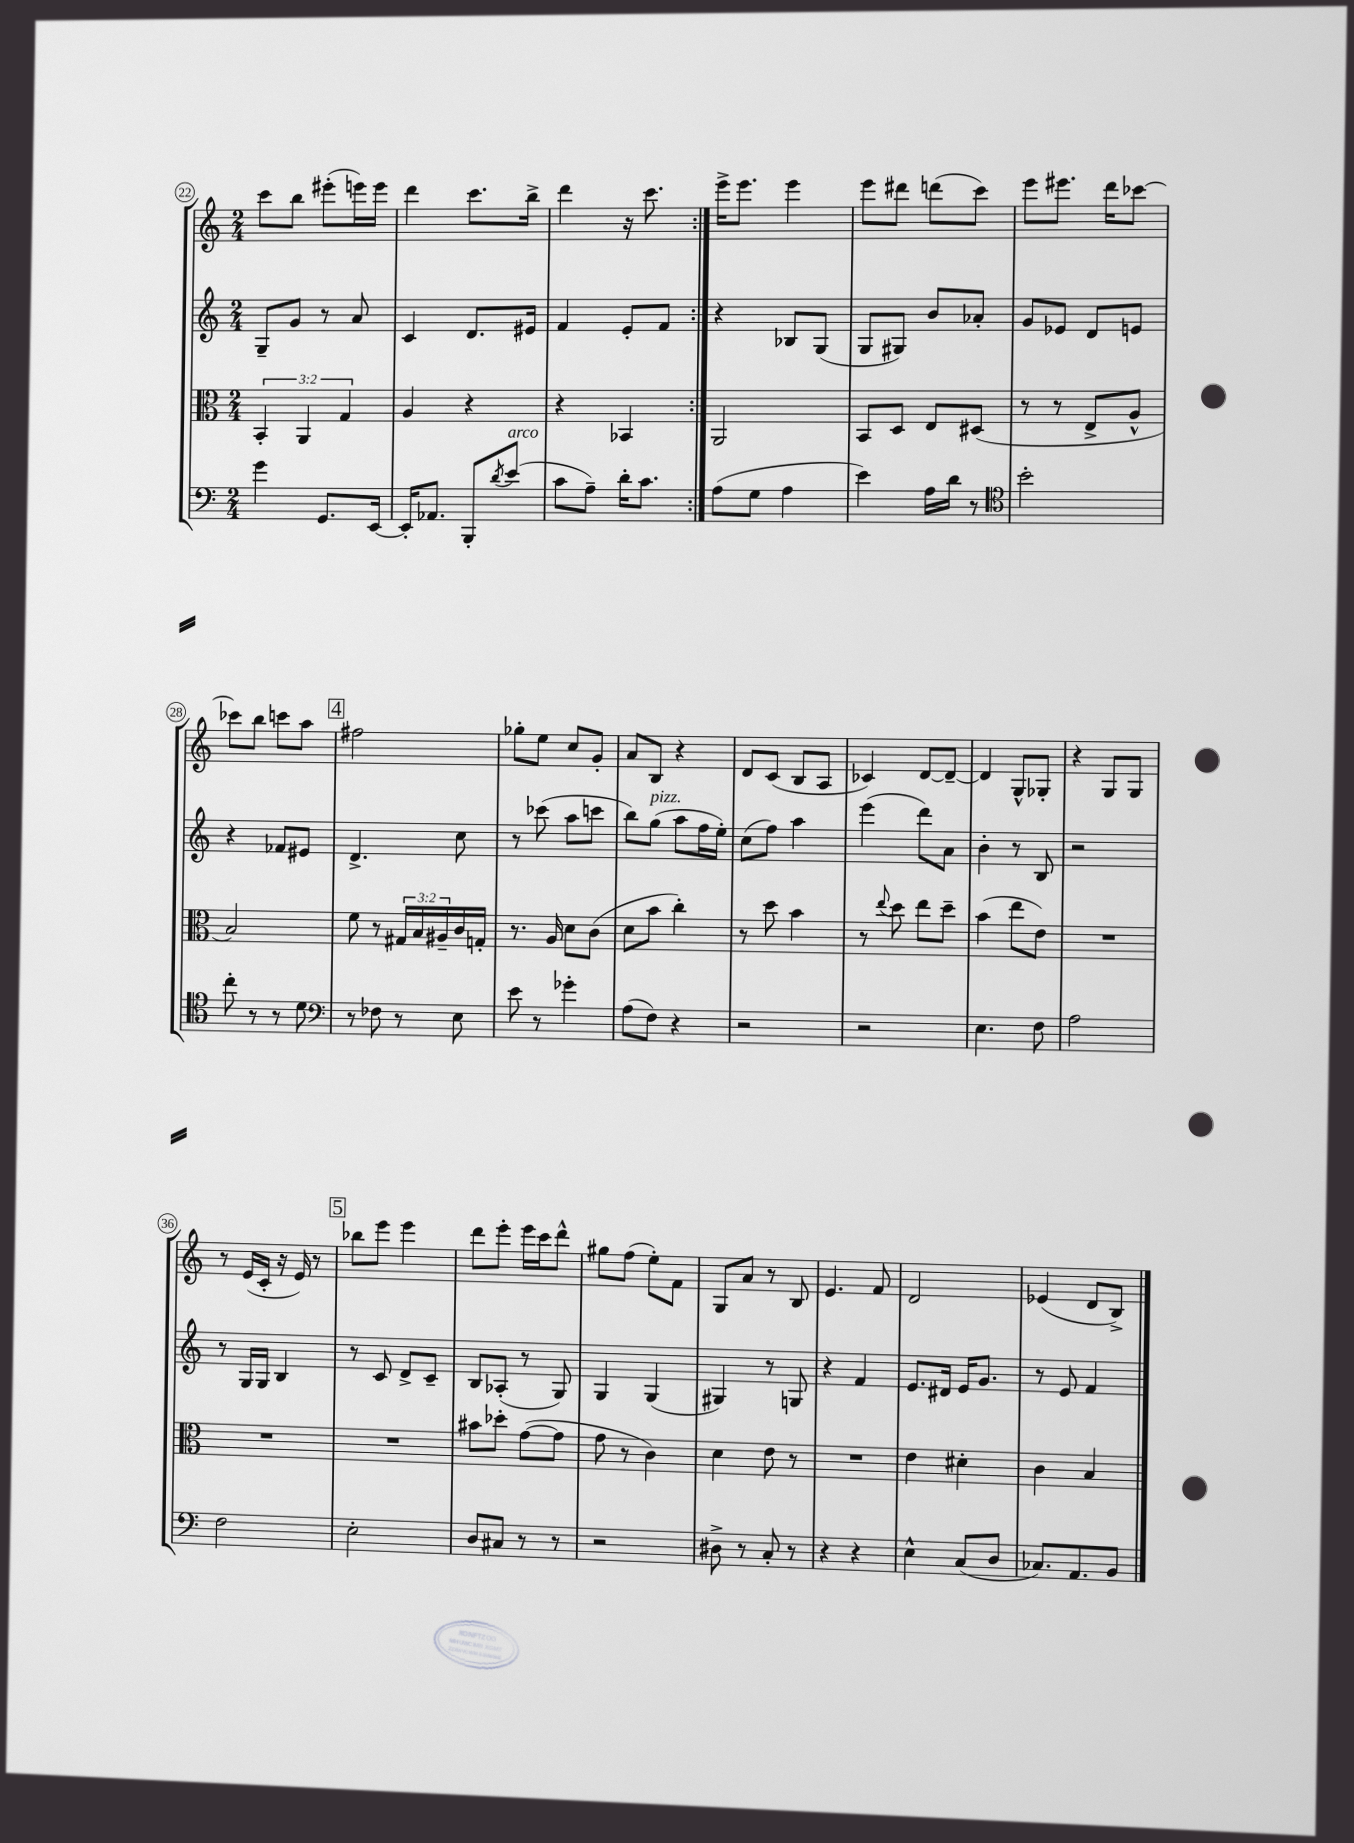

**kern	**kern	**kern	**kern
*staff4	*staff3	*staff2	*staff1
*clefF4	*clefC3	*clefG2	*clefG2
*k[]	*k[]	*k[]	*k[]
*M2/4	*M2/4	*M2/4	*M2/4
4g	6BB'	8G~	8ccc
.	.	8g	8bb
.	6AA	.	.
8.GG	.	8r	(8eee#'
.	6G	.	.
.	.	8a	16eee)
[16EE	.	.	16eee
=	=	=	=
16EE']	4A	4c	4ddd
8.AA-	.	.	.
8BBB'	4r	8.d	8.ccc
8qd	.	.	.
(8e	.	.	.
.	.	16e#	16bb^
=	=	=	=
8c	4r	4f	4ddd
8A~)	.	.	.
16d'	4BB-	8e'	16r
8.c	.	.	8.ccc
.	.	8f	.
=:|!	=:|!	=:|!	=:|!
(8A	2AA	4r	16eee^
.	.	.	8.eee
8G	.	.	.
4A	.	8B-	4eee
.	.	(8G	.
=	=	=	=
4e)	8BB	8G	8eee
.	8D	8G#)	8ddd#
16A	8E	8b	(8ddd
16d	.	.	.
8r	(8D#	8a-'	8ccc)
=	=	=	=
*clefC4	*	*	*
2b'	8r	8g	8eee
.	8r	8e-	8.eee#
.	8E^	8d	.
.	.	.	16ddd
.	8A^^	8e	[8ccc-
=	=	=	=
8cc'	2B)	4r	8ccc-]
8r	.	.	8bb
8r	.	8f-	8ccc
8d	.	8e#	8aa
=	=	=	=
*clefF4	*	*	*
8r	8f	4.d^	2ff#
8F-	8r	.	.
8r	24G#	.	.
.	24B	.	.
.	24A#~	.	.
8E	16c	8cc	.
.	16G'	.	.
=	=	=	=
8e	8.r	8r	8gg-'
8r	.	(8ccc-	8ee
.	16A	.	.
4g-'	8d	8aa	8cc
.	(8c	8ccc	8g'
=	=	=	=
(8A	8d	8bb)	8a
8F)	8b	(8gg	8B
4r	4cc')	8aa	4r
.	.	16ff	.
.	.	16ee')	.
=	=	=	=
2r	8r	(8cc	8d
.	8dd	8ff)	(8c
.	4b	4aa	8B
.	.	.	8A
=	=	=	=
2r	8r	(4eee	4c-)
.	8qqee	.	.
.	8dd	.	.
.	8ee	8ddd)	[8d
.	8dd~	8a	8d~_
=	=	=	=
4.E	(4b	4b'	4d]
.	8ee	8r	8G^^
8F	8e)	8B	8G-'
=	=	=	=
2A	2r	2r	4r
.	.	.	8G
.	.	.	8G
=	=	=	=
2F	2r	8r	8r
.	.	16G	(16e
.	.	16G	16c'
.	.	4B	16r
.	.	.	16e)
.	.	.	8r
=	=	=	=
2E'	2r	8r	8bb-
.	.	8c	8eee
.	.	8d^	4eee
.	.	8c~	.
=	=	=	=
8D	8b#	8B	8ddd
8C#	8dd-'	(8A-'	8eee'
8r	([8g	8r	16eee
.	.	.	16ccc
8r	8g]	8G)	8ddd^^
=	=	=	=
2r	8g	4G	8gg#
.	8r	.	(8ff
.	4c)	(4G	8ee')
.	.	.	8f
=	=	=	=
8D#^	4d	4G#)	8G
8r	.	.	8a
8C'	8e	8r	8r
8r	8r	8G	8B
=	=	=	=
4r	2r	4r	4.e
4r	.	4f	.
.	.	.	8f
=	=	=	=
4E^^	4e	8.e	2d
.	.	16d#	.
(8C	4d#'	16e	.
.	.	8.g	.
8D	.	.	.
=	=	=	=
8.C-)	4c	8r	(4e-
.	.	8e	.
8.AA	.	.	.
.	4B	4f	8d
8BB	.	.	8B^)
==	==	==	==
*-	*-	*-	*-
